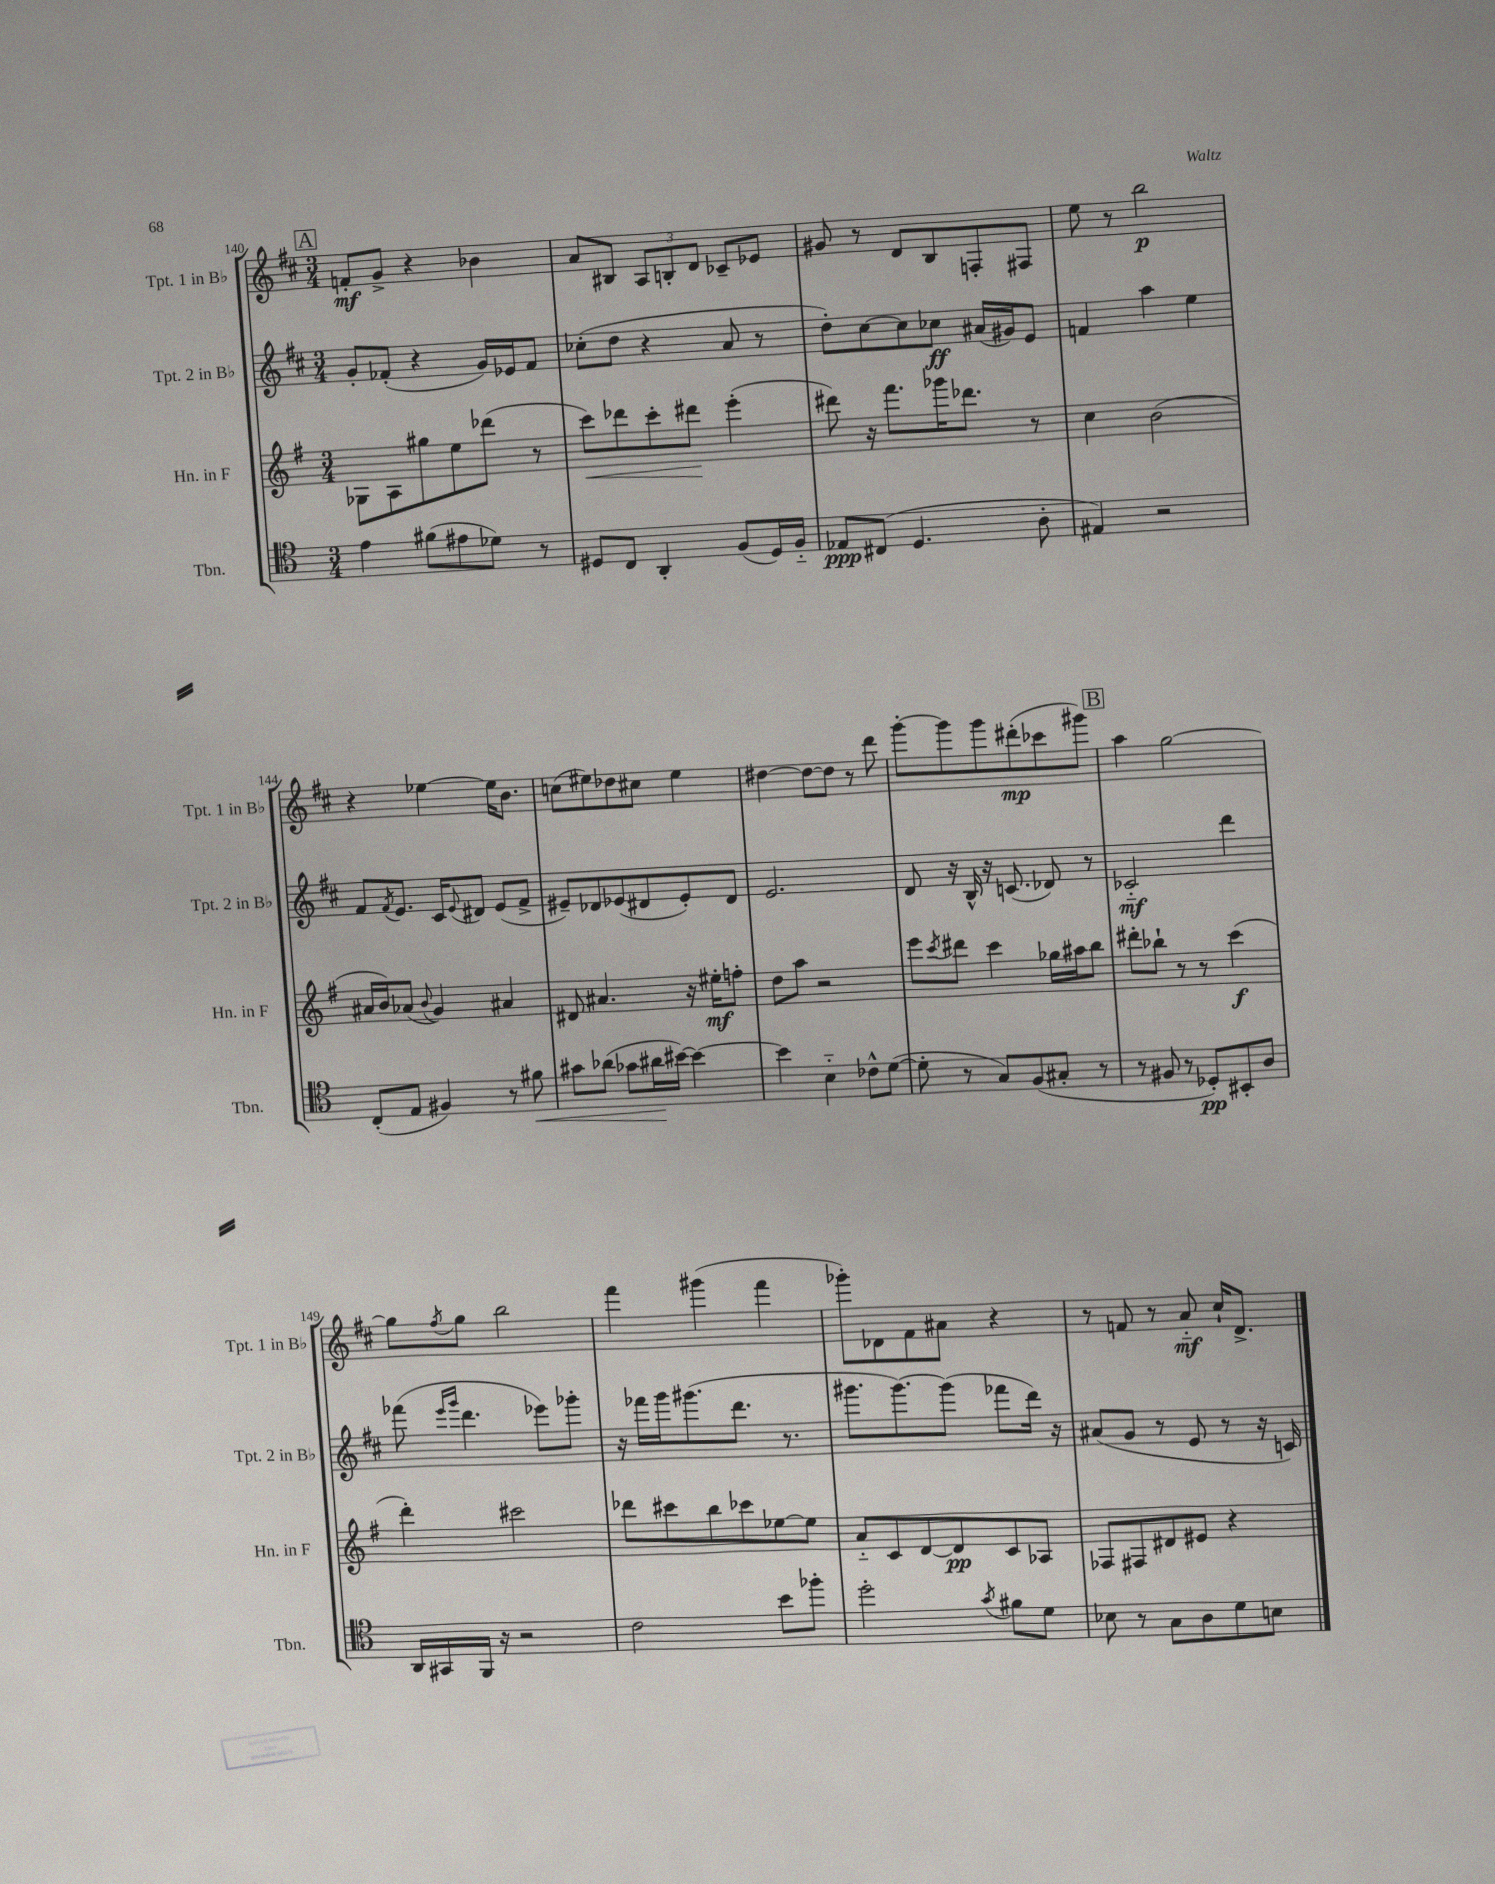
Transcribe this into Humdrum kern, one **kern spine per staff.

**kern	**kern	**kern	**kern
*staff4	*staff3	*staff2	*staff1
*clefC4	*clefG2	*clefG2	*clefG2
*k[]	*k[f#]	*k[f#c#]	*k[f#c#]
*M3/4	*M3/4	*M3/4	*M3/4
4e\	8G-\L	8g'/L	8f'/L
.	8A\	(8f-'/J	8g^/J
(8f#\L	8gg#\	4r	4r
8e#\	8ee\	.	.
8d-\J)	(8ddd-\J	16g/LL)	4b-\
.	.	16e-/J	.
8r	8r	8f-/J	.
=	=	=	=
8D#/L	8ccc\L)	(8cc-'\L	8a/L
8C/J	8ddd-\	8dd\J	8B#/J
4AA'/	8ccc'\	4r	12A/L
.	.	.	12B'/
.	8ddd#\J	.	.
.	.	.	12d/J
(8F/L	(4eee'\	8a/	8c-~/L
16D#/L)	.	8r	8e-/J
16F'~/JJ	.	.	.
=	=	=	=
8E-/L	8ddd#\)	8dd'\L)	8g#/
(8C#/J	16r	[8cc#\	8r
.	8.fff#\L	.	.
4.D/	.	8cc#\]	8d/L
.	16ggg-\K	8cc-\J	8B/
.	8.ddd-\J	.	.
.	.	(16a#/LL	8F'/
.	.	16g#/J)	.
8A'\	8r	8e/J	8F#/J
=	=	=	=
4E#/)	4cc\	4f/	8ee\
.	.	.	8r
2r	(2b\	4aa\	2bb\
.	.	4ee\	.
=	=	=	=
(8C'/L	16a#/LL	8f#/L	4r
.	16b/J)	.	.
.	.	8qf#/	.
8E/J	(8a-/J	8.e/J	.
.	8qqb/	.	.
4F#/)	4g/)	.	[4ee-\
.	.	16c#/LK	.
.	.	8qqe/	.
.	.	8d#/J	.
8r	4a#/	(8e/L	16ee-\]LK
.	.	.	8.b\J
8f#\	.	8f#^/J	.
=	=	=	=
8g#\L	8d#/	8e#~/L)	(8cc\L
(8a-\J	4.a#/	8d-/	8ee#\)
8g-\L	.	(8e-/	8dd-\
16a#\L	.	8d#/	8cc#\J
[16b#\JJ)	.	.	.
4b#\_	16r	8e-'/)	4ee#\
.	16ee#'\LK	.	.
.	8ff'\J	8d#/J	.
=	=	=	=
4b#\]	8dd\L	2.e/	[4dd#\
.	8aa\J	.	.
4B'~\	2r	.	8dd#\_L
.	.	.	8dd#\]J
8c-^^\L	.	.	8r
([8d\J	.	.	8ddd\
=	=	=	=
8d'\]	8eee\L	8d/	[8ggg'\L
.	8qccc/	.	.
8r	8ddd#\J	16r	8ggg\]
.	.	16B^^/	.
8G/L)	4ccc\	16r	8ggg\
.	.	(8.c/	.
(8F/	.	.	(8ddd#'\
8G#'/J	16gg-\LL	8d-/)	8ccc-\
.	16aa#\J	.	.
8r	8bb\J	8r	8ggg#\J)
=	=	=	=
8r	8ddd#'\L	2c-'~/	4aa\
8F#/	8bb-`\J	.	.
8r	8r	.	[2gg\
8D-'/L)	8r	.	.
8BB#'/	(4ccc\	4ddd\	.
8A/J	.	.	.
=	=	=	=
16AA/LL	4ddd'\)	(8fff-\	8gg\]L
16GG#/	.	.	.
.	.	16qqeee/LL	.
.	.	16qqggg/JJ	8qff#/
16FF/JJ	.	4.ddd\	8gg\J
16r	.	.	.
2r	2ccc#\	.	2bb\
.	.	8eee-\L)	.
.	.	8ggg-'\J	.
=	=	=	=
2c\	8ddd-\L	16r	4fff#\
.	.	16fff-\LL	.
.	8ccc#\	16ggg\J	.
.	.	(8.ggg#\	.
.	8bb\	.	(4ggg#\
.	8ccc-\	8.ddd\J	.
8b\L	[8ee-\	.	4fff#\
.	.	8.r	.
8ff-'\J	8ee-\]J	.	.
=	=	=	=
2dd'\	8a'~/L	8.ggg#\L	8ggg-'\L)
.	8c/	.	8d-\
.	.	[8.ggg#\)	.
.	[8d/	.	8f#\
.	8d/]	(8ggg#\]J	8a#\J
8qg/	.	.	.
8f#\L	8c/	8fff-\L	4r
8d\J	8A-/J	16ddd\Jk)	.
.	.	16r	.
=	=	=	=
8B-\	8F-/L	(8a#/L	8r
8r	8F#/	8g/J	8f/
8G\L	8d#/	8r	8r
8A\	8e#/J	8e/	8a'~/
8d\	4r	8r	16cc#`/LK
.	.	.	8.d^/J
8B\J	.	16r	.
.	.	16c/)	.
==	==	==	==
*-	*-	*-	*-
